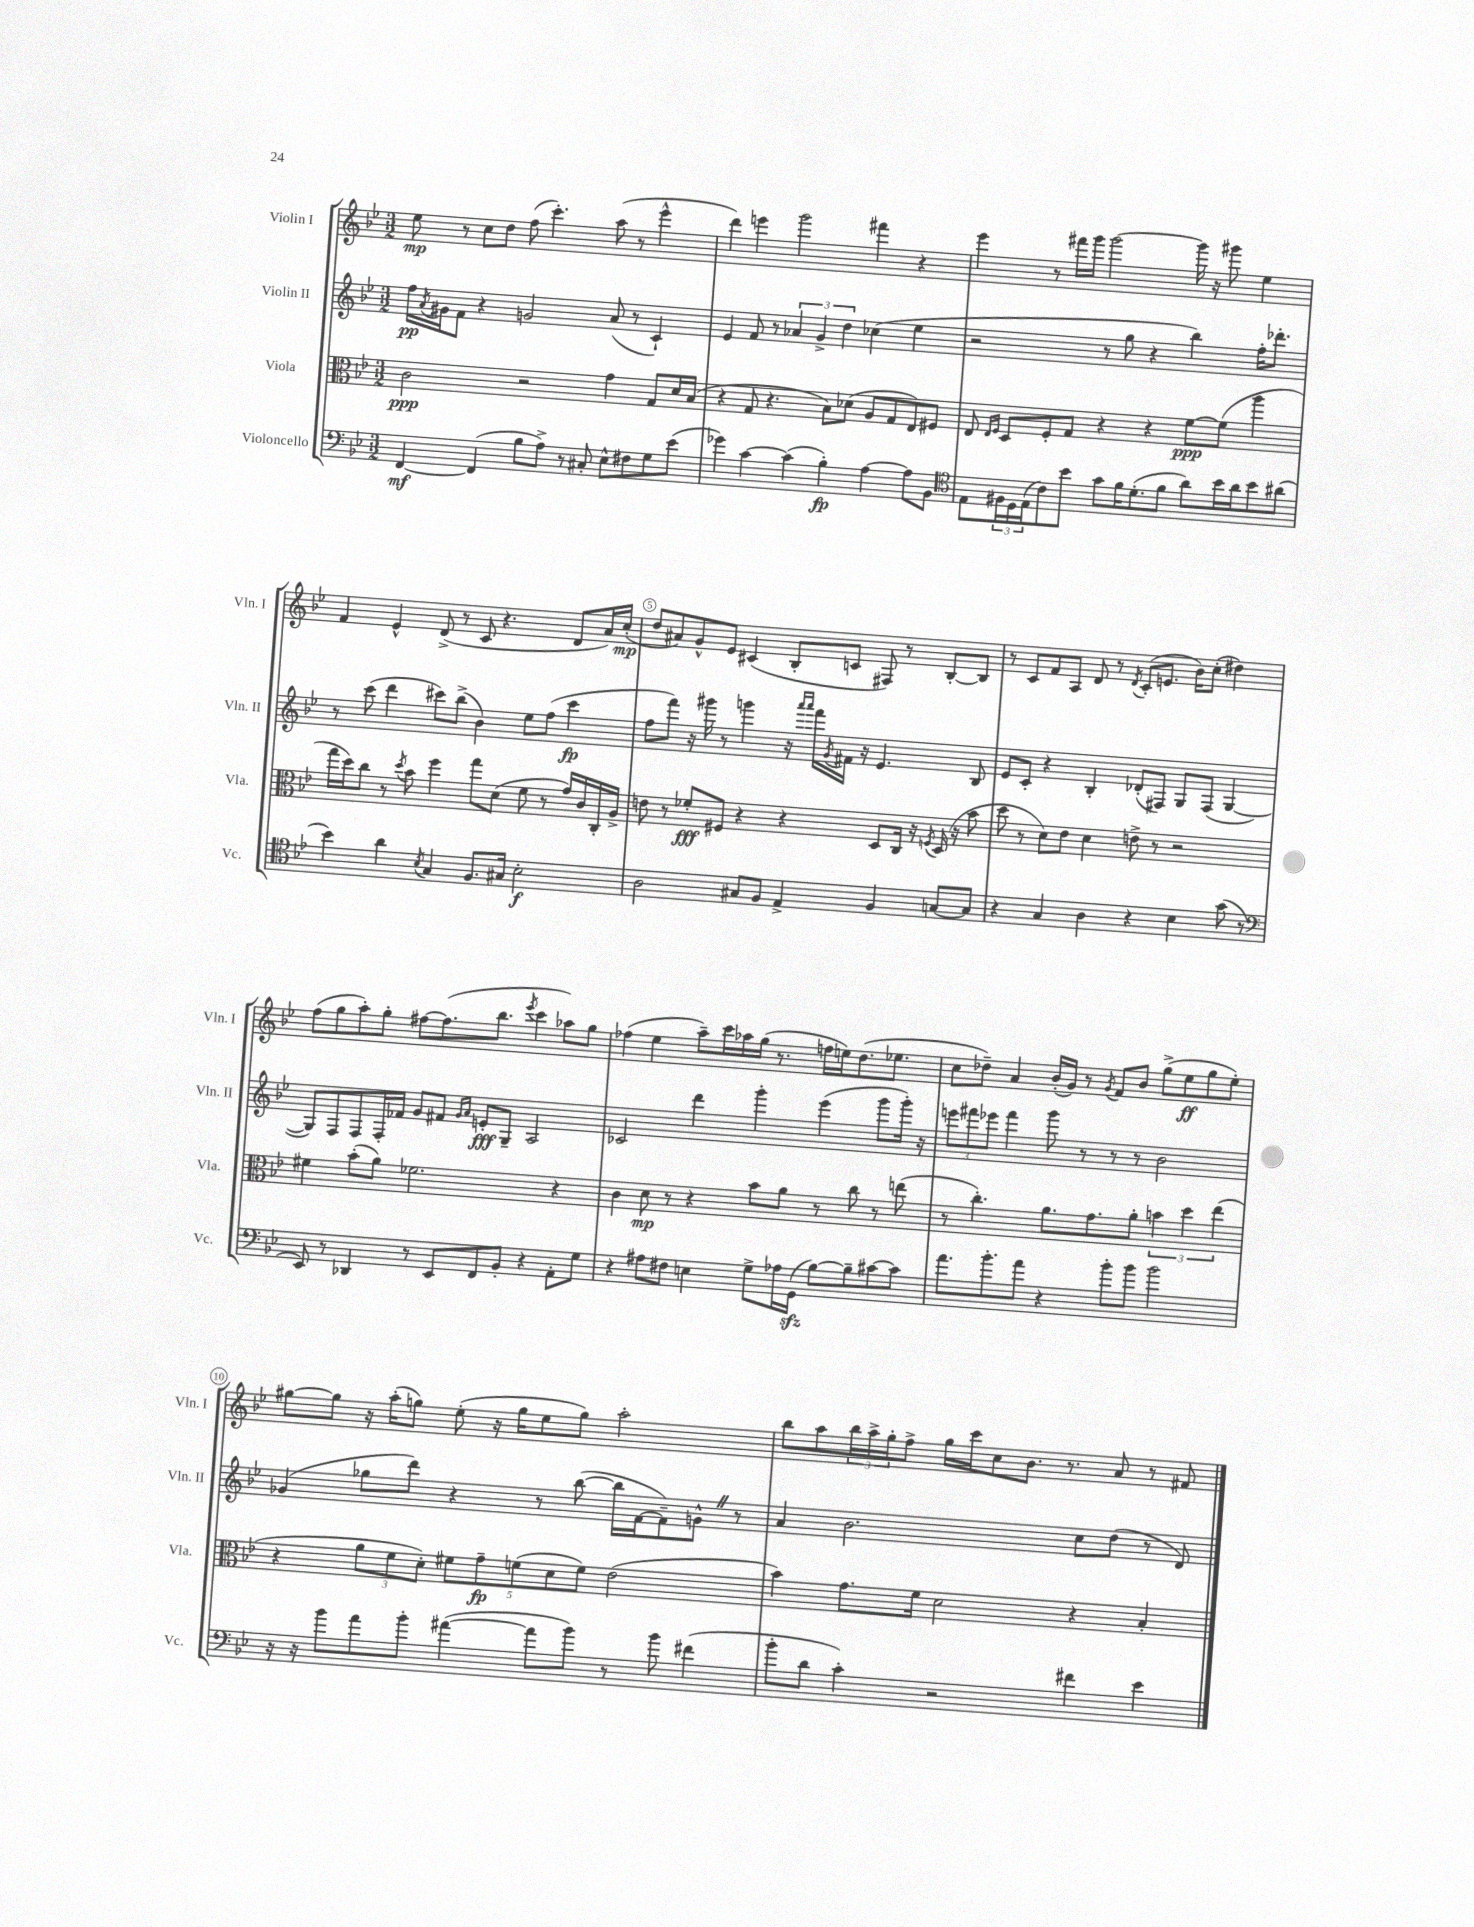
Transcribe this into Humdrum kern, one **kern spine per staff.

**kern	**kern	**kern	**kern
*staff4	*staff3	*staff2	*staff1
*clefF4	*clefC3	*clefG2	*clefG2
*k[b-e-]	*k[b-e-]	*k[b-e-]	*k[b-e-]
*M3/2	*M3/2	*M3/2	*M3/2
[4FF	2c	16ff	8ee-
.	.	8qa	.
.	.	16g#	.
.	.	8f	8r
(4FF]	.	4r	8cc
.	.	.	8dd
8B-	2r	2g	(8ff
8A^)	.	.	4.ccc')
8r	.	.	.
8C#'	.	.	.
8E-^^	4g	(8a	(8aa
8F#	.	8r	8r
8G	8G	4c`)	4eee-^^
(8e-	16d	.	.
.	(16B-	.	.
=	=	=	=
4g-)	4r	4e-	4ddd)
[4c	8G	8f	4eee
.	4.r	8r	.
(4c]	.	6a-	2ggg
.	.	6g^	.
4B-')	8B-)	.	.
.	.	6dd	.
.	(8d-	.	.
[4A	8A	(4cc-	4fff#
.	8G	.	.
8A]	8E-)	4ee-	4r
8BB-	8F#	.	.
=	=	=	=
*clefC4	*	*	*
8E-	8E-	2r	4eee-
.	16qqE-	.	.
.	16qqF	.	.
24F#	8D	.	.
24D	.	.	.
(24E-	.	.	.
8c)	8F'	.	8r
8b-	8G	.	16fff#
.	.	.	16ggg
8g	4r	8r	[2ggg
16f	.	8gg	.
(8.d'	.	.	.
.	4r	4r	.
8f	.	.	.
8a)	[8f	4bb-)	16ggg]
.	.	.	16r
16b-	(8f]	.	8ggg#
16a	.	.	.
8b-	4aa	16ff'	4ee-
.	.	8.ddd-'	.
(8a#	.	.	.
=	=	=	=
4b-)	16gg	8r	4f
.	16dd)	.	.
.	8cc	(8ccc	.
4a	8r	4ddd	4e-^^
.	8qdd	.	.
.	8b-	.	.
8qB-	.	.	.
4G	4ff	8ccc#)	(8d^
.	.	(8bb-^	8r
8.F	8gg	4b-)	8c
.	(8d	.	4.r
16G#	.	.	.
2B-'	8f	8ee-	.
.	8r	(8ff	.
.	16g)	4ccc#	8d
.	16c	.	.
.	16C'	.	16a)
.	16A^	.	(16cc'
=	=	=	=
2A	8e	8ff	8dd
.	8r	8fff)	8a#)
.	8f-'	16r	8g^^
.	.	16ggg#	.
.	8F#	8r	8e-
8G#	4r	4ggg	(4c#
8F	.	.	.
4E-^	4r	16r	8B-'
.	.	16qqaaa	.
.	.	16qqaaa	.
.	.	16fff	.
.	.	8qg	.
.	.	16f#	8c
.	.	16r	.
4F	8D	4.e-	8F#)
.	16C	.	8r
.	16r	.	.
.	8qF	.	.
[8G	(16D	.	[8B-'
.	16r	.	.
8G]	8b-	8B-	8B-]
=	=	=	=
4r	8dd	8e-	8r
.	8r	8c'	8c
4G	8d)	4r	8f
.	8e-	.	8A
4A	4d	4B-'	8d
.	.	.	8r
.	.	.	8qd
4r	8e^	(8d-'	(8c'
.	8r	8F#)	8.e
4B-	2r	8G	.
.	.	.	16b-)
.	.	(8F#	(8cc'
(8g	.	[4G	4dd#)
8r	.	.	.
=	=	=	=
*clefF4	*	*	*
8EE-)	4f#	8G])	(8ff
8r	.	8F	8gg
4DD-	(8b-'	8F	8aa')
.	8a)	16F'	8gg'
.	.	16f-	.
8r	2.f-	8g	[8ff#
8EE-	.	8f#	(8.ff#]
.	.	16qqg	.
.	.	16qqa	.
8FF	.	8e'	.
.	.	.	8.bb-
8BB-'	.	8G~	.
.	.	.	8qeee-
4r	.	2A	4ccc
8AA'	4r	.	8aa-)
8G	.	.	8gg
=	=	=	=
4r	4c	2c-	(4ff-
8A#	8d	.	4ee-
8F#	8r	.	.
4E	4r	4ddd	8aa~)
.	.	.	16ccc
.	.	.	16aa-
8G^	8b-	4ggg'	(16gg
.	.	.	8.r
16A-	8a	.	.
(16GG	.	.	.
[8B-)	8r	(4eee-	16ff
.	.	.	16ee)
8B-~]	8cc	.	(8.dd
[8c#	8r	8ggg	.
.	.	.	8.ee-
8c#]	(8ee	16ggg')	.
.	.	16r	.
=	=	=	=
8.a	8r	12eee	8cc
.	.	12fff#	.
.	4.cc')	.	8dd-~)
.	.	12eee-	.
8.b-'	.	.	.
.	.	4fff#	4a
8a	.	.	.
4r	8.a	8ggg	(16b-'
.	.	.	16g)
.	.	8r	8r
.	8.g	.	.
.	.	.	8qg
8b-'	.	8r	8f
8b-	8a'	8r	8b-
2b-	6b	2b-	(8gg^
.	.	.	8ee-
.	6dd	.	.
.	.	.	8gg
.	(6ee-	.	.
.	.	.	8ee-')
=	=	=	=
16r	4r	(4g-	[8gg#
16r	.	.	.
8b-	.	.	8gg#]
8a	12a	8gg-	16r
.	.	.	(16aa'
.	12f	.	.
8b-'	.	8ddd)	8gg)
.	12d')	.	.
([4a#	10f#	4r	(8ee-'
.	10g~	.	.
.	.	.	16r
.	.	.	16gg
.	(10f	.	.
8a#]	.	8r	8ee-
.	10d	.	.
8b-)	.	([8bb-	8gg)
.	10f)	.	.
8r	(2e-	16bb-]	2aa'
.	.	[16f	.
8b-	.	8f~])	.
(4f#	.	8g^^	.
.	.	8r	.
=	=	=	=
8b-'	4b-)	4a	8bb-
8d	.	.	8aa
4c')	8.g	2.b-	24bb-
.	.	.	24aa^
.	.	.	24gg'
.	.	.	8ff^
.	16f	.	.
2r	2d	.	16gg
.	.	.	16ccc
.	.	.	8cc
.	.	.	8.b-
.	.	.	8.r
4f#	4r	8cc	.
.	.	(8dd	8a
4e-	4B-'	8r	8r
.	.	8d)	8f#
==	==	==	==
*-	*-	*-	*-
